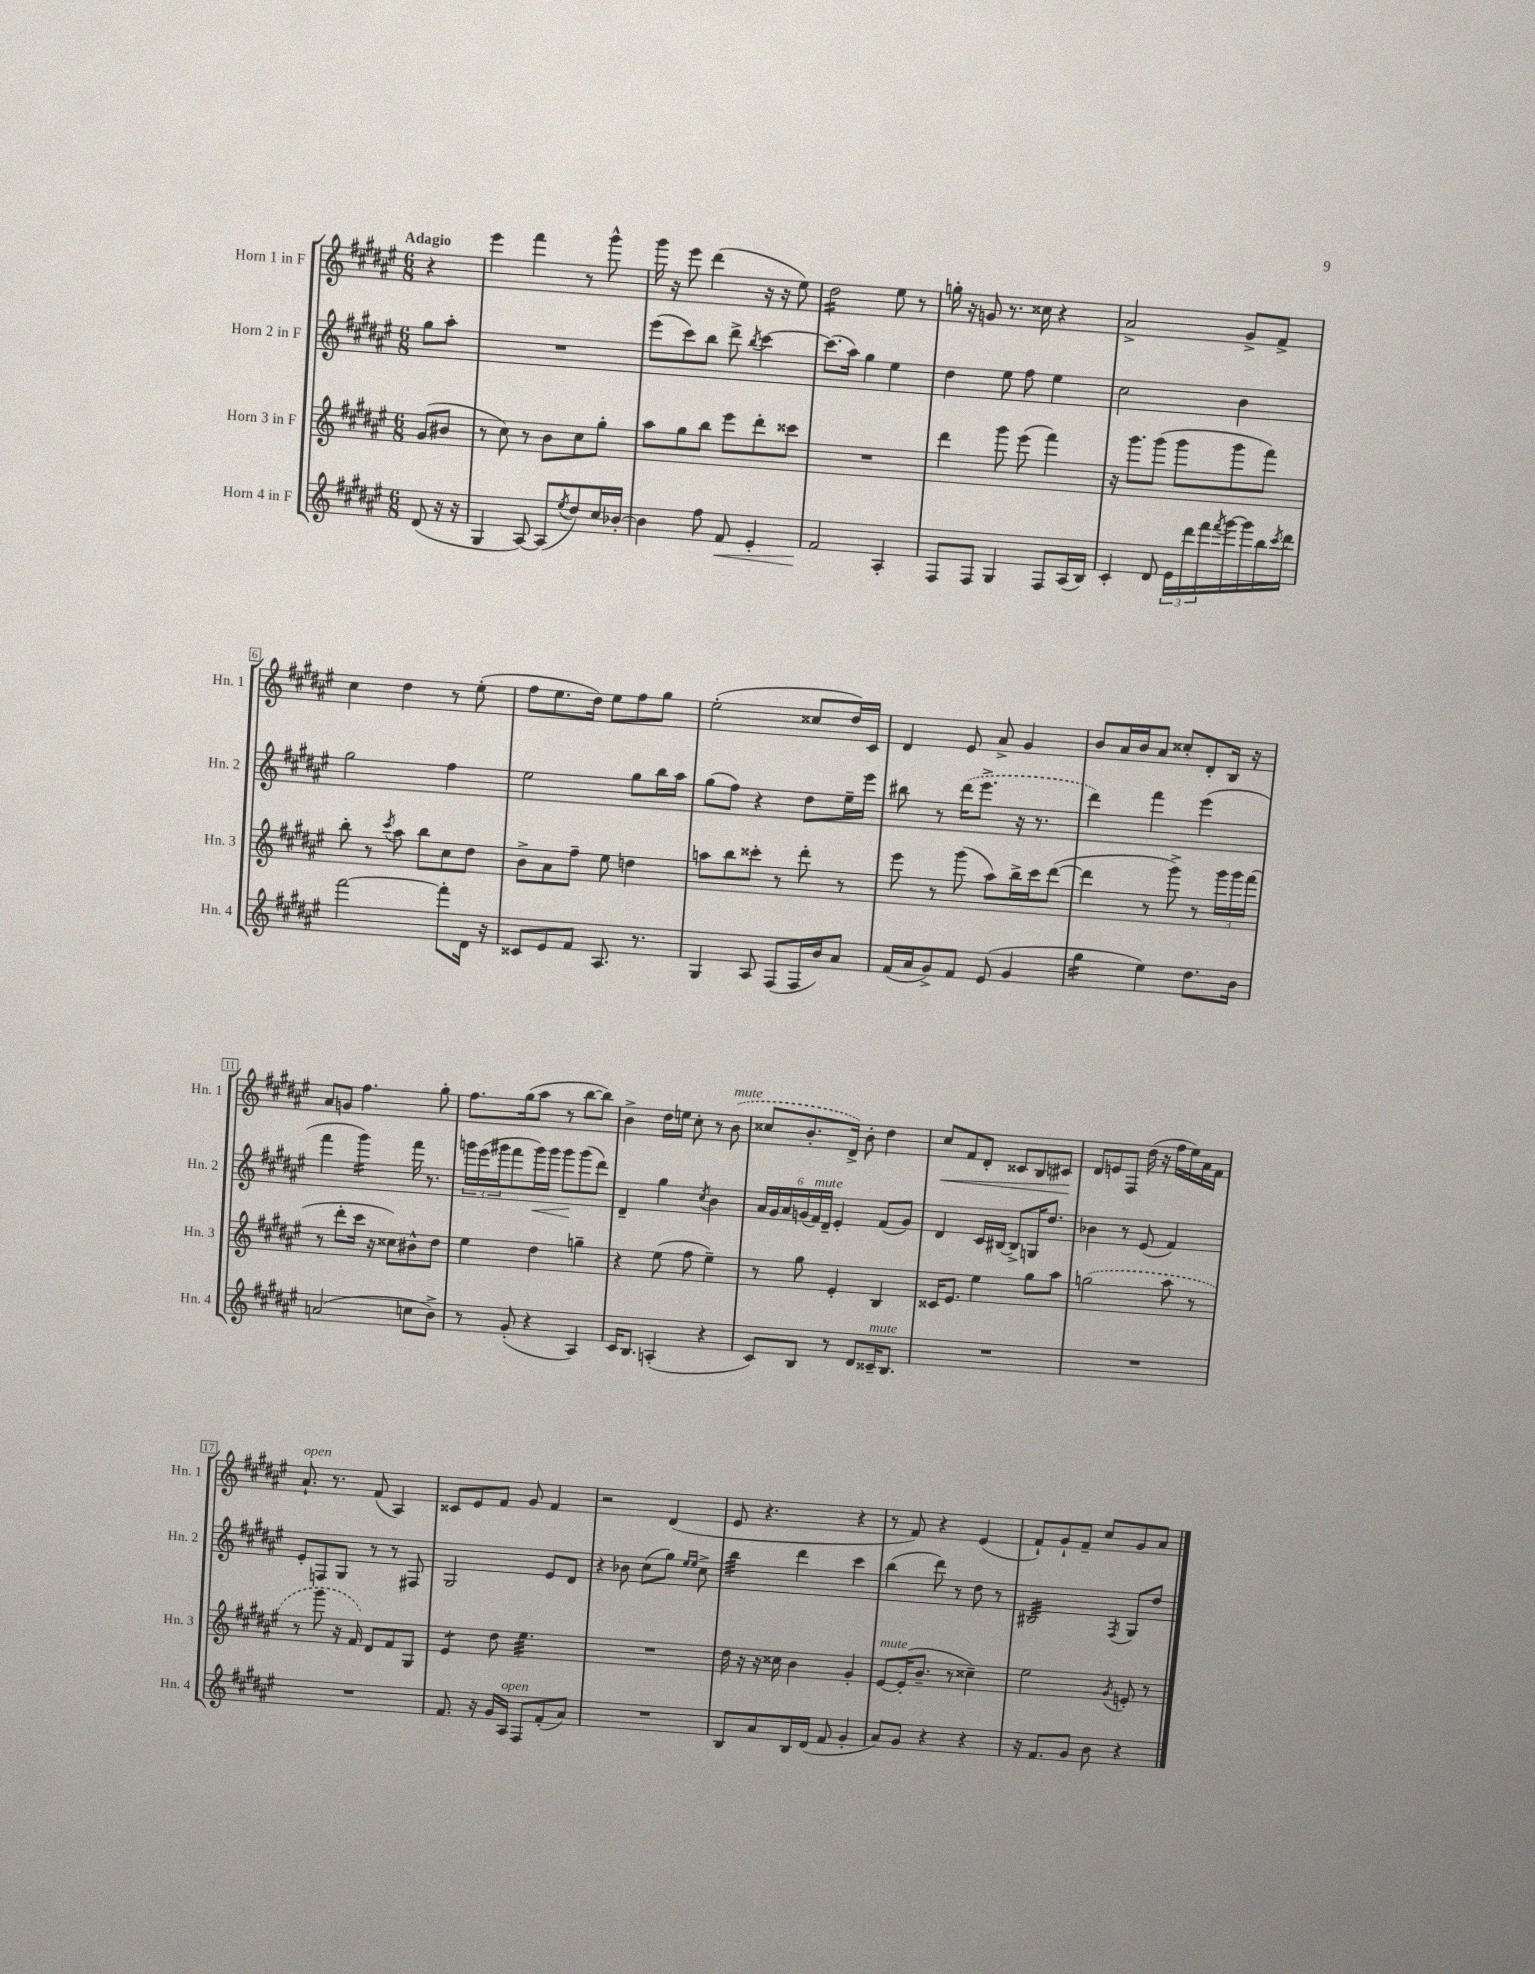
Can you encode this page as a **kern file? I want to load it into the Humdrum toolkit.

**kern	**kern	**kern	**kern
*staff4	*staff3	*staff2	*staff1
*clefG2	*clefG2	*clefG2	*clefG2
*k[f#c#g#d#a#e#]	*k[f#c#g#d#a#e#]	*k[f#c#g#d#a#e#]	*k[f#c#g#d#a#e#]
*M6/8	*M6/8	*M6/8	*M6/8
(8d#	(8g#	8gg#	4r
16r	8b#	8aa#'	.
16r	.	.	.
=	=	=	=
4G#	8r	2.r	4eee#
.	8cc#)	.	.
[8A#)	8r	.	4fff#
(8A#]	8b	.	.
8qee#	.	.	.
8dd#)	8cc#	.	8r
16cc#	8gg#'	.	8ggg#^^
[16b-'	.	.	.
=	=	=	=
4b-]	8aa#	(8eee#	16ggg#
.	.	.	16r
.	8gg#	8ccc#)	8eee#
8ff#	8bb	8bb	(4ddd#
8f#	8eee#	8ddd#^	.
.	.	8qbb	.
4e#'	8ddd#'	[4ccc#	16r
.	.	.	16r
.	8ccc##	.	8ee#)
=	=	=	=
2f#	2.r	(8.ccc#]	2dd#
.	.	16aa#)	.
.	.	4gg#	.
4A#'	.	4ee#	8ee#
.	.	.	8r
=	=	=	=
8F#	4ddd#	4dd#	16gg'
.	.	.	16r
8F#	.	.	8g
4G#	8ggg#	8ee#	8.r
.	(8eee#	8ff#	.
.	.	.	16cc##
8F#	4fff#)	4ee#	4r
(16A#	.	.	.
16B)	.	.	.
=	=	=	=
4c#'	16r	2cc#	2a#^
.	8.ggg#	.	.
8d#	(8ggg#	.	.
24e#	8ggg#	.	.
24ddd#	.	.	.
24fff#	.	.	.
8qfff#	.	.	.
[16ggg#	8ggg#	4b	8g#^
16ggg#]	.	.	.
16bb	8fff#)	.	8f#^
8qccc#	.	.	.
16ddd#	.	.	.
=	=	=	=
[2fff#	8bb'	2gg#	4cc#
.	8r	.	.
.	8qccc#	.	.
.	8aa#	.	4dd#
.	8bb	.	.
8fff#']	8cc#	4ff#	8r
16d#	8dd#	.	(8ee#'
16r	.	.	.
=	=	=	=
8c##	8b^	2ee#	8ff#
8e#	8a#	.	8.ee#
8f#	8ff#~	.	.
.	.	.	16dd#)
8.A#	8ee#	.	8ee#
.	4dd	8gg#	8ff#
8.r	.	.	.
.	.	16bb	8gg#
.	.	16aa#	.
=	=	=	=
4G#	8aa	(8gg#	(2ee#'
.	8bb	8ff#)	.
8A#	8ccc##'	4r	.
(8F#	8r	.	.
16F#	8ddd#'	8dd#	8cc##
16b)	.	.	.
8a#	8r	16ee#~	16dd#)
.	.	16eee#	16c#
=	=	=	=
(16f#	8eee#	8bb#	4d#
16a#	.	.	.
8g#^)	8r	8r	.
8f#	(8ggg#	(16ddd#	8e#
.	.	8.eee#^	.
(8e#	8aa#)	.	8a#^
4g#	16bb^	16r	4g#
.	16ccc#	8.r	.
.	([8ddd#	.	.
=	=	=	=
4gg#	4ddd#]	4ddd#)	8b
.	.	.	16a#
.	.	.	16b
4ee#)	8r	4fff#	8a#
.	8ggg#^)	.	8cc##'
8.dd#	8r	(4eee#	8d#'
.	24ggg#	.	16B
.	24ggg#	.	.
16b	.	.	16r
.	(24fff#	.	.
=	=	=	=
(2a	8r	4fff#	8a#
.	8ddd#'	.	8g
.	16ccc#	4ggg#)	4.ff#
.	16r	.	.
.	8cc##)	.	.
8cc	8b#^^	16fff#	.
.	.	8.r	.
8b^)	8dd#	.	8gg#'
=	=	=	=
8r	4ee#	24ggg	8.ff#
.	.	(24eee#	.
.	.	24ggg#	.
(8g#'	.	8fff#	.
.	.	.	(16gg#
4r	4dd#	16ggg#)	8aa#
.	.	16ggg#	.
.	.	8ggg#	8r
4A#)	4gg~	(8ggg#	[8bb
.	.	8ddd#)	8bb])
=	=	=	=
16c#	4r	4d#~	4b^
8.B	.	.	.
(4A'	(8ee#	4gg#	16dd#
.	.	.	16ee
.	8ff#	.	8cc#'
.	.	8qcc#	.
4r	4ee#~)	4b	8r
.	.	.	(8b
=	=	=	=
8c#)	8r	24a#	8cc##
.	.	24g#	.
.	.	24a#	.
8B	8gg#	(24g	8.b'
.	.	24f#)	.
.	.	24d#~	.
8r	4e#'	4e#'	.
.	.	.	16d#^)
8d#	.	.	8b'
16c##~	4B	(8f#	4dd#
8.B	.	.	.
.	.	8g)	.
=	=	=	=
2.r	16c##	4d#	8cc#
.	8.e#	.	.
.	.	.	8f#
.	4ee#	16c#	8d#'
.	.	[16B#	.
.	.	8B#^]	8c##
.	8gg#	16G	8B
.	.	8.dd#	.
.	8aa#	.	8c#
=	=	=	=
2.r	(2gg	4b-	8d#
.	.	.	8e
.	.	8r	8F#
.	.	(8e#	(16dd#
.	.	.	16r
.	8aa#	4f#)	16ff#
.	.	.	16ee#)
.	8r	.	16a#
.	.	.	16f#
=	=	=	=
2.r	8r	8e#'	8.a#`
.	8ggg#	8F	.
.	.	.	8.r
.	16r	8G#	.
.	16f#)	.	.
.	8d#	8r	(8f#
.	8f#	8r	4A#)
.	8G#	8F#	.
=	=	=	=
8.f#	4e#	2G#	8c##
.	.	.	8e#
16r	.	.	.
16g#	8dd#	.	8f#
16A#	.	.	.
8F#	4.ee#	.	8g#
(8f#'	.	8e#	4f#
8a#)	.	8d#	.
=	=	=	=
2.r	2.r	4r	2r
.	.	8b-	.
.	.	(8cc#	.
.	.	8gg#)	(4d#
.	.	16qqee#	.
.	.	16qqee#	.
.	.	8cc#^	.
=	=	=	=
8B	16dd#	4bb	8e#
.	16r	.	.
8a#	16r	.	4.r
.	16cc##	.	.
16B	4b	4ddd#	.
(16d#	.	.	.
8f#	.	.	.
4g#'	4g#'	4ccc#	4r
=	=	=	=
8a#)	[8e#	(4bb	8r
8g#	(16e#']	.	8f#)
.	8.b~	.	.
4r	.	8ddd#)	4r
.	8r	8r	.
4r	4cc##~)	8dd#	(4e#
.	.	8r	.
=	=	=	=
16r	2ee#	2B#	8f#`)
8.f#	.	.	.
.	.	.	8g#`
8g#	.	.	8f#~
8b	.	.	8cc#
.	8qg#	8qF#	.
4r	8e'	8G#	8g#
.	8r	8dd#	8a#
==	==	==	==
*-	*-	*-	*-
